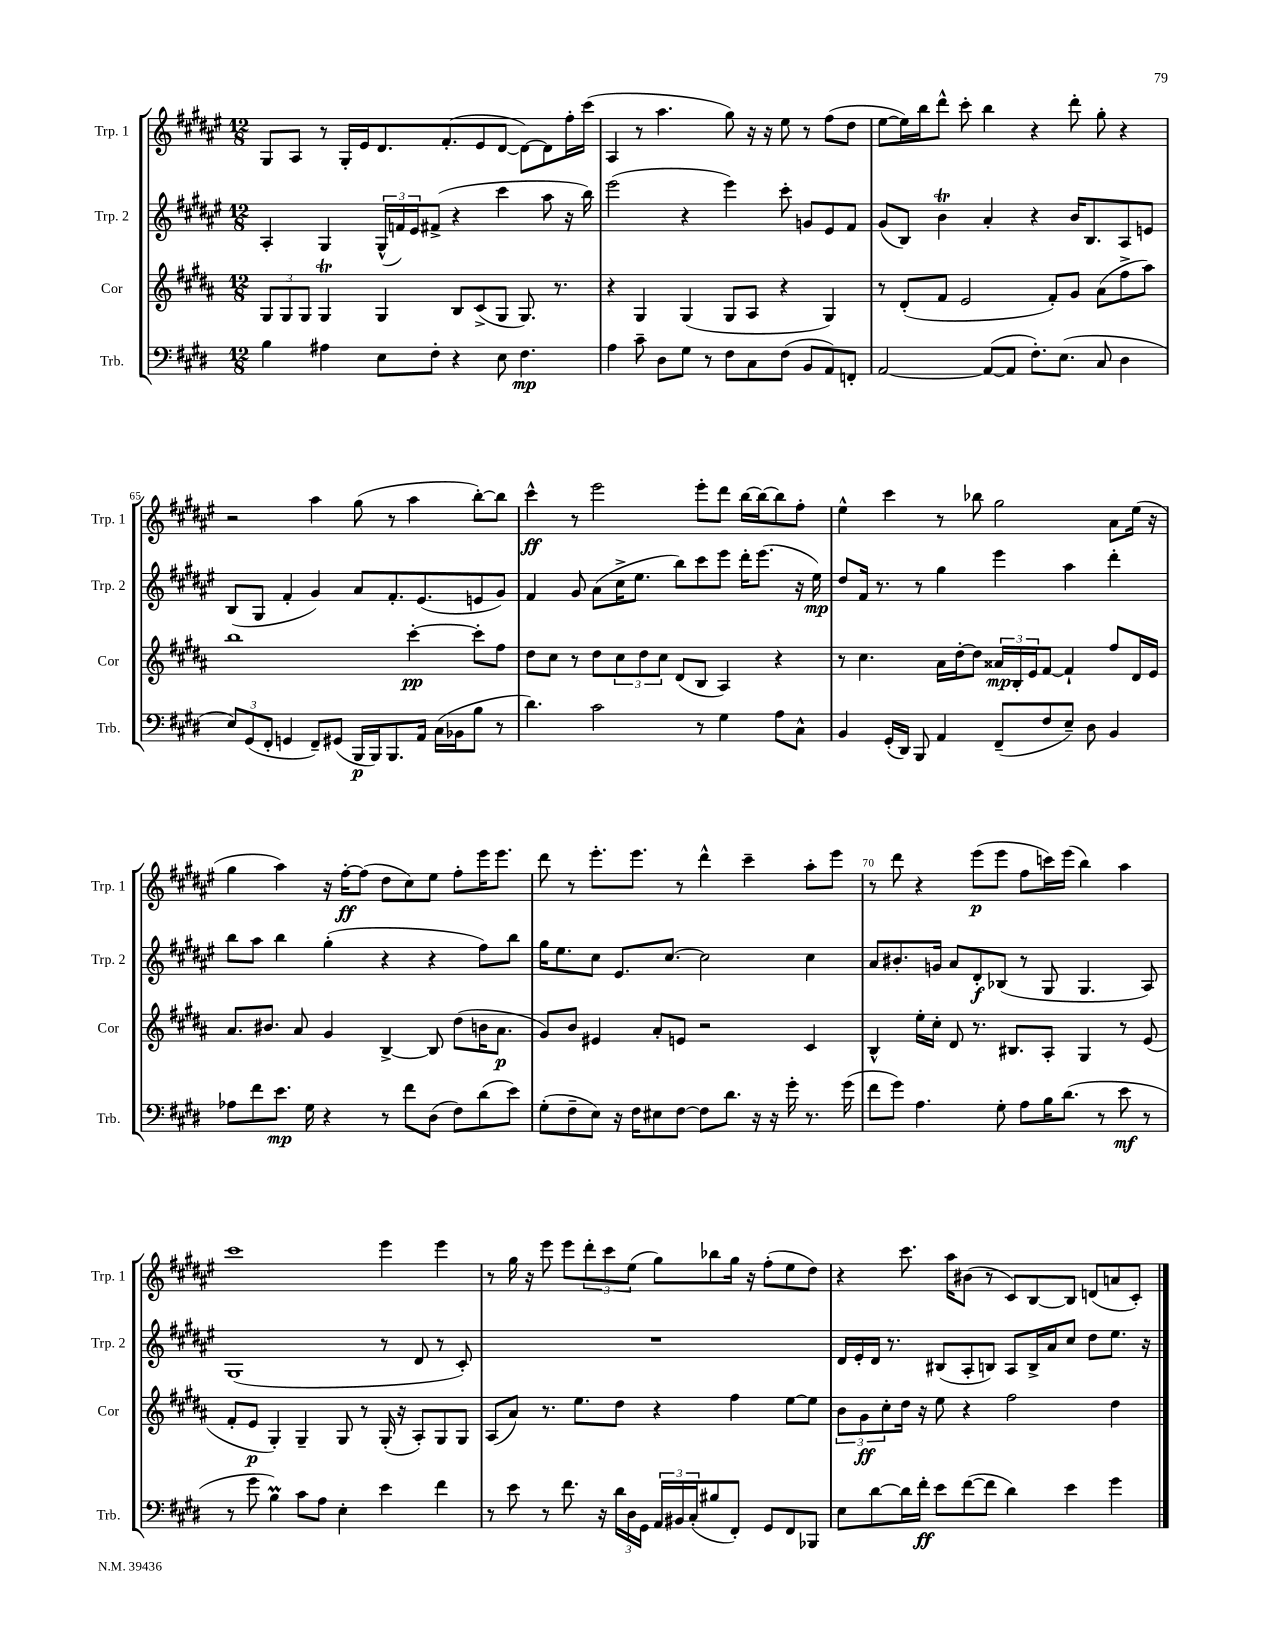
<<
\new StaffGroup <<
\new Staff = "s0" \with { instrumentName = "Trp. 1" shortInstrumentName = "Trp. 1" } {
    \clef treble \key fis \major \numericTimeSignature \time 12/8
    gis8 ais8 r8 gis16-. eis'16 dis'8. fis'8.-.( eis'8 dis'8~ dis'8~) dis'8 fis''16-. cis'''16( |
    ais4 r8 ais''4. gis''8) r16 r16 eis''8 r8 fis''8( dis''8 |
    eis''8~ eis''16) b''16 dis'''8-^ cis'''8-. b''4 r4 dis'''8-. gis''8-. r4 |
    r2 ais''4 gis''8( r8 ais''4 b''8~-.) b''8 |
    cis'''4-^\ff r8 eis'''2 eis'''8-. dis'''8 b''16~ b''16~ b''8 fis''8-. |
    eis''4-^ cis'''4 r8 bes''8 gis''2 ais'8 eis''16( r16 |
    gis''4 ais''4) r16 fis''16~-.\ff fis''8( dis''8 cis''8) eis''8 fis''8-. eis'''16 eis'''8. |
    dis'''8 r8 eis'''8.-. eis'''8. r8 dis'''4-^ cis'''4-- ais''8-. eis'''8 |
    r8 dis'''8 r4 eis'''8\p( eis'''8 fis''8 c'''16) eis'''16( b''4) ais''4 |
    cis'''1 eis'''4 eis'''4 |
    r8 gis''16 r16 eis'''8 eis'''8 \tuplet 3/2 { dis'''8-. cis'''8 eis''8( } gis''8) bes''8 gis''16 r16 fis''8-.( eis''8 dis''8) |
    r4 cis'''8. ais''16 bis'8( r8 cis'8) b8~ b8 d'8( a'8 cis'8-.) \bar "|." |
}
\new Staff = "s1" \with { instrumentName = "Trp. 2" shortInstrumentName = "Trp. 2" } {
    \clef treble \key fis \major \numericTimeSignature \time 12/8
    ais4-. gis4 \tuplet 3/2 { gis16-^( f'16) eis'16 } fis'8->( r4 cis'''4 ais''8 r16 b''16) |
    eis'''2( r4 eis'''4) cis'''8-. g'8 eis'8 fis'8 |
    gis'8( b8) b'4\trill ais'4-. r4 b'16 b8. ais8 e'8 |
    b8( gis8 fis'4-. gis'4) ais'8 fis'8.-. eis'8.( e'8 gis'8) |
    fis'4 gis'8 ais'8( cis''16-> eis''8. b''8) cis'''8 eis'''8 dis'''16-. eis'''8.( r16 eis''16\mp) |
    dis''8 fis'16 r8. r8 gis''4 eis'''4 ais''4 dis'''4-. |
    b''8 ais''8 b''4 gis''4-.( r4 r4 fis''8) b''8 |
    gis''16 eis''8. cis''8 eis'8. cis''8.~ cis''2 cis''4 |
    ais'8 bis'8.-. g'16 ais'8 dis'8-.\f bes8( r8 gis8 gis4. ais8) |
    gis1( r8 dis'8 r8 cis'8-.) |
    R1. |
    dis'16 eis'16-. dis'16 r8. bis8( ais8-. b8) ais8 b16-> ais'16 cis''8 dis''8 eis''8. r16 \bar "|." |
}
\new Staff = "s2" \with { instrumentName = "Cor" shortInstrumentName = "Cor" } {
    \clef treble \key b \major \numericTimeSignature \time 12/8
    \tuplet 3/2 { gis8 gis8 gis8 } gis4\trill gis4 b8 cis'8->( gis8 gis8.) r8. |
    r4 gis4 gis4( gis8 ais8 r4 gis4) |
    r8 dis'8-.( fis'8 e'2 fis'8-.) gis'8 ais'8( fis''8-> ais''8) |
    b''1 cis'''4~-.\pp cis'''8-. fis''8 |
    dis''8 cis''8 r8 dis''8 \tuplet 3/2 { cis''8 dis''8 cis''8 } dis'8( b8 ais4) r4 |
    r8 cis''4. ais'16 dis''16~-. dis''8 \tuplet 3/2 { aisis'16\mp b16-. e'16 } fis'8~ fis'4-! fis''8 dis'16 e'16 |
    ais'8. bis'8. ais'8 gis'4 b4~-> b8 dis''8( b'16 ais'8.\p |
    gis'8) b'8 eis'4 ais'8-. e'8 r2 cis'4 |
    b4-^ e''16-. cis''16-. dis'8 r8. bis8. ais8-. gis4 r8 e'8( |
    fis'8-. e'8\p gis4-.) gis4-- gis8 r8 gis16-.( r16 ais8-.) gis8 gis8 |
    ais8( ais'8) r8. e''8. dis''8 r4 fis''4 e''8~ e''8 |
    \tuplet 3/2 { b'8 gis'8\ff cis''8-. } dis''16 r16 e''8 r4 fis''2 dis''4 \bar "|." |
}
\new Staff = "s3" \with { instrumentName = "Trb." shortInstrumentName = "Trb." } {
    \clef bass \key e \major \numericTimeSignature \time 12/8
    b4 ais4 e8 fis8-. r4 e8 fis4.\mp |
    a4 cis'8-- dis8 gis8 r8 fis8 cis8 fis8( b,8 a,8) f,8-. |
    a,2~ a,8~( a,8 fis8.-.) e8.( cis8 dis4 |
    \tuplet 3/2 { e8) gis,8( fis,8-. } g,4 fis,8--) gis,8( b,,16\p b,,16) b,,8. a,16 cis16( bes,16 b8 r8 |
    dis'4.) cis'2 r8 gis4 a8 cis8-^ |
    b,4 gis,16-.( dis,16) b,,8 a,4 fis,8--( fis8 e8--) dis8 b,4 |
    aes8 fis'8 e'8.\mp gis16 r4 r8 fis'8 dis8( fis8) dis'8( e'8) |
    gis8-.( fis8-- e8) r16 fis16 eis8 fis8~ fis8 dis'8. r16 r16 gis'16-. r8. gis'16( |
    fis'8 gis'8) a4. gis8-. a8 b16 dis'8.( r8 e'8\mf r8 |
    r8 gis'8 b4\prall) cis'8 a8 e4-. e'4 fis'4 |
    r8 e'8 r8 fis'8. r16 \tuplet 3/2 { dis'16 dis16 gis,16 } \tuplet 3/2 { a,16 bis,16 cis16-.( } bis8 fis,8-.) gis,8 fis,8 bes,,8 |
    e8 dis'8~ dis'16 fis'16-.\ff e'8 fis'8~( fis'8 dis'4) e'4 gis'4 \bar "|." |
}
>>
>>
\layout { \context { \Score currentBarNumber = #62 \override BarNumber.break-visibility = ##(#f #t #t) barNumberVisibility = #(every-nth-bar-number-visible 5) } }
